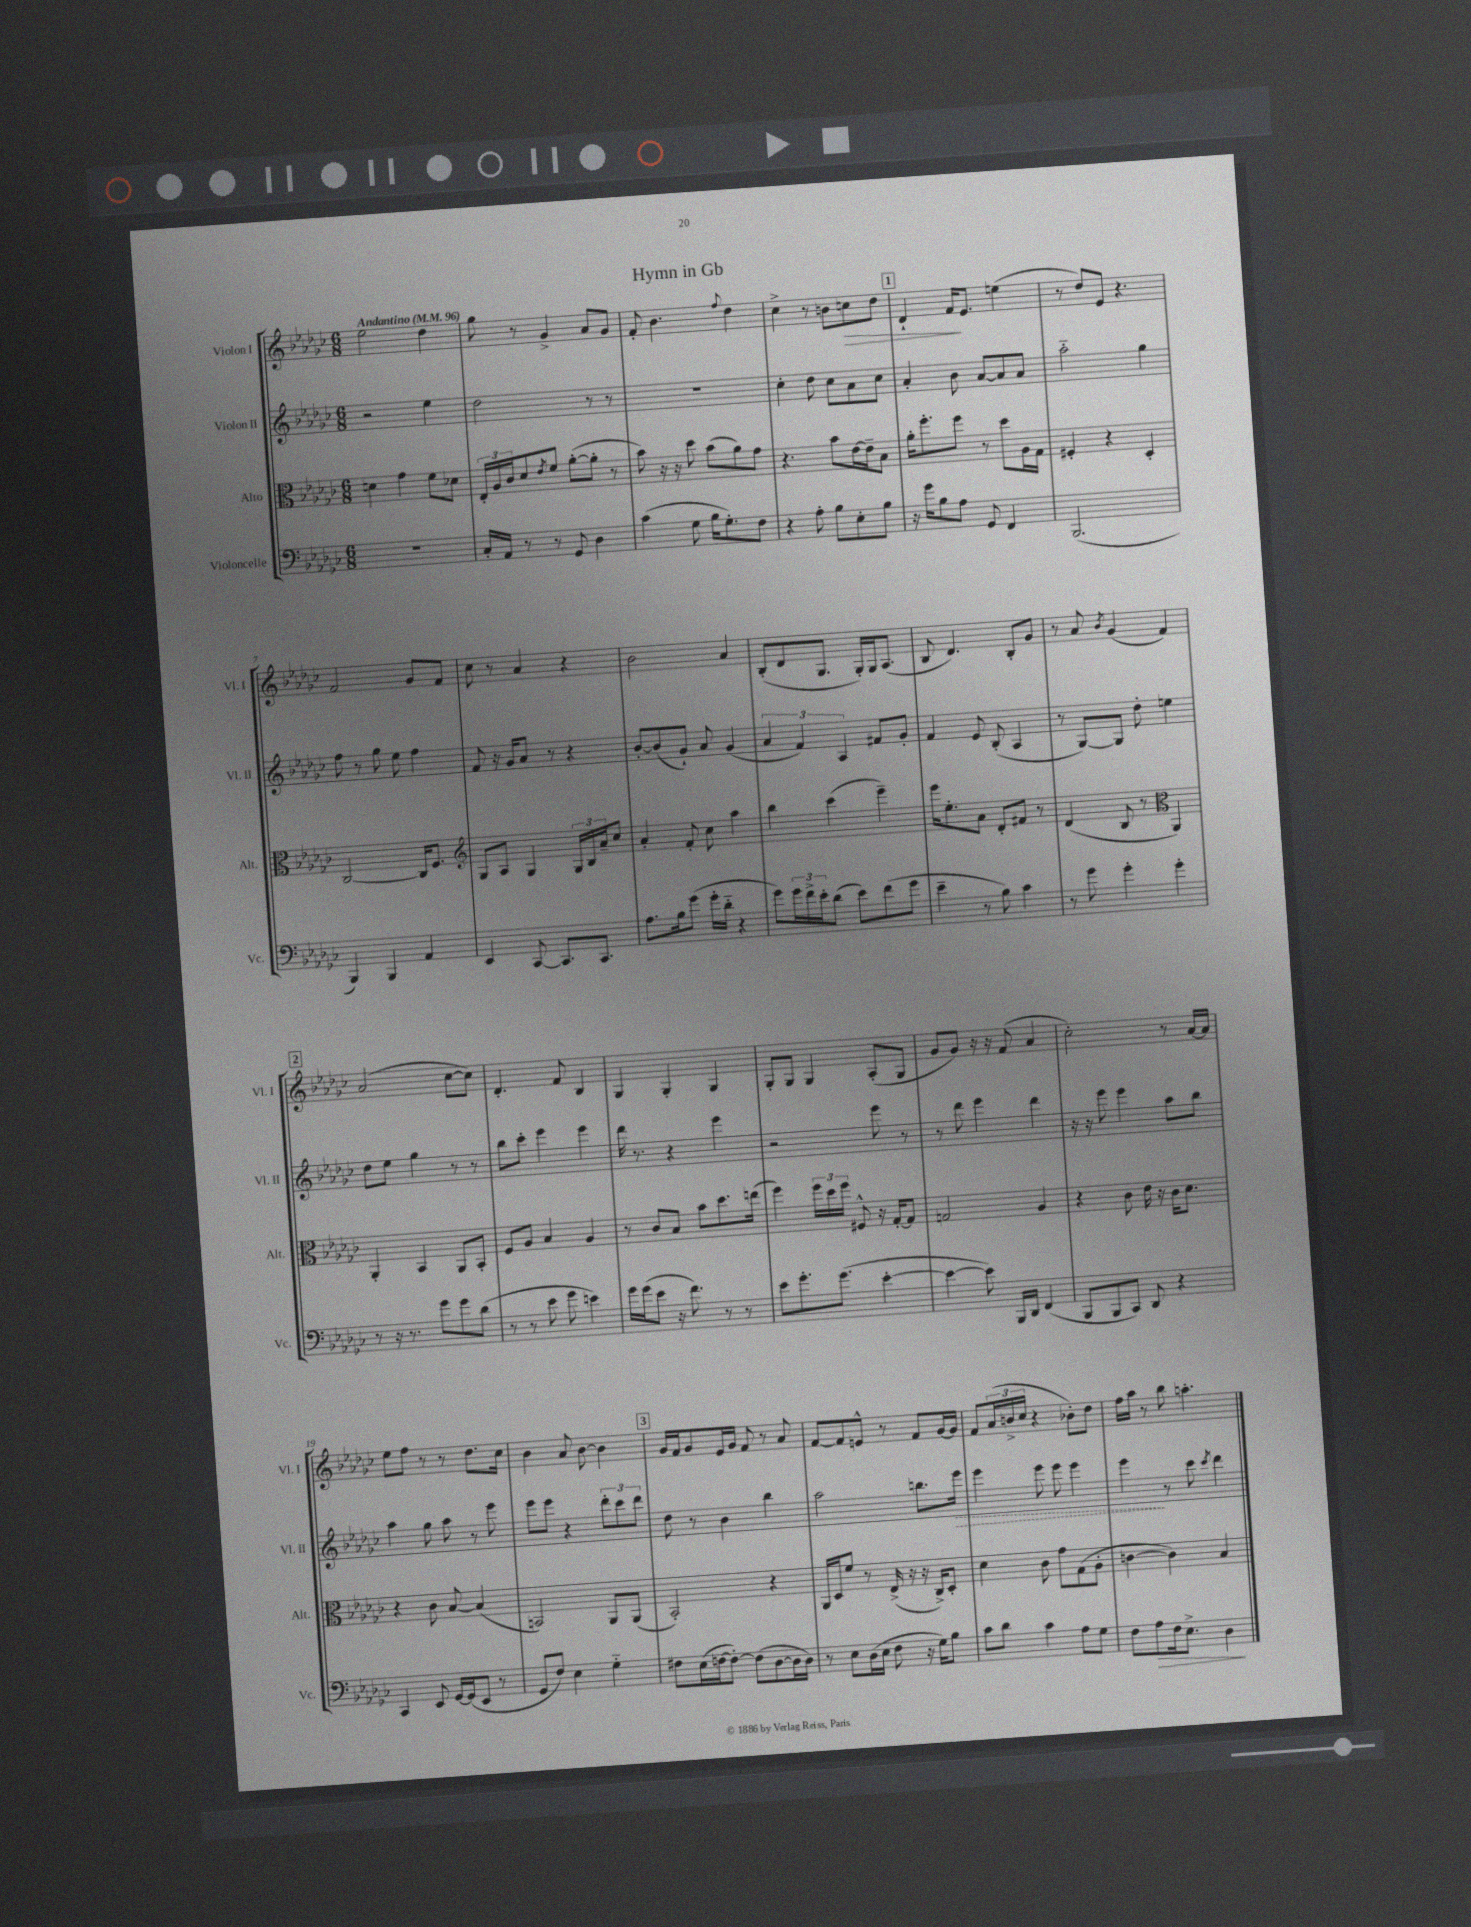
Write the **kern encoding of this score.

**kern	**kern	**kern	**kern
*staff4	*staff3	*staff2	*staff1
*clefF4	*clefC3	*clefG2	*clefG2
*k[b-e-a-d-g-c-]	*k[b-e-a-d-g-c-]	*k[b-e-a-d-g-c-]	*k[b-e-a-d-g-c-]
*M6/8	*M6/8	*M6/8	*M6/8
*MM96	*MM96	*MM96	*MM96
2.r	4d	2r	2ee-
.	4g-	.	.
.	8f	4ee-	4dd-
.	8d-	.	.
=	=	=	=
16C-'	24E-'	2dd-	8gg-
.	24A-	.	.
16AA-	.	.	.
.	24c-	.	.
8r	8d-	.	8r
.	8qe-	.	.
8r	8f	.	4g-^
8GG-	([8a-'	.	.
4D-	8a-']	8r	8a-
.	8r	8r	8g-
=	=	=	=
(4c-	8b-)	2.r	8f'
.	16r	.	4.b-
.	16r	.	.
8G-	8dd-	.	.
16B-	(8b-	.	.
8.G-')	.	.	.
.	.	.	8qqff
.	8a-)	.	4dd-
8F	8g-	.	.
=	=	=	=
4r	4.r	4cc-'	4cc-^
8A-'	.	8dd-	8r
8B-	8b-	8cc-	8b
8E-'	[16e-	8a-	8cc
.	16e-~]	.	.
8B-	8B-	8cc-	8dd-
=	=	=	=
16r	16a-'	4a-'	4d-`
16g-	8.ff'	.	.
8B-	.	.	.
8A-	8ff	8b-	16f
.	.	.	8.e-
8GG-	8r	[8a-	.
4FF	8dd-	8a-]	(4ee
.	16A-	8a-	.
.	16G-	.	.
=	=	=	=
(2.BBB-	4F#'	2aa-'~	8r
.	.	.	8dd-)
.	4r	.	8e-
.	.	.	4.r
.	4D-'	4gg-	.
=	=	=	=
4BBB-)	[2C-	8ff	2f
.	.	8r	.
4BBB-	.	8gg-	.
.	.	8ee-	.
4AA-	16C-]	4ff	8g-
.	8.F	.	.
.	.	.	8f
=	=	=	=
*	*clefG2	*	*
4EE-	8G-	8f	8cc-
.	8A-	16r	8r
.	.	16g-	.
[8CC-	4G-	8a-	4a-
8.CC-]	.	8r	.
.	24G-	4r	4r
.	24B-	.	.
8.CC-	.	.	.
.	24a-~	.	.
.	8cc-	.	.
=	=	=	=
8.A-	4a-'	[8b-'	2b-
.	.	(8b-]	.
16B-	.	.	.
(8g-	8f'	8g-`)	.
16g-'	8cc-	8a-	.
16d-'~	.	.	.
4r	4aa-	(4g-	4a-
=	=	=	=
8g-)	4bb-	6a-	(8B-'
24g-	.	.	8d-
24f^	.	6f)	.
24e-'	.	.	.
(8d-	(4ccc-	.	8.G-
.	.	6A-	.
8e-)	.	.	.
.	.	.	16G-')
(8f	4eee-~)	8f#	16G-
.	.	.	(8.A-
8g-	.	8g-'	.
=	=	=	=
4e-~	16eee-	4f	8B-
.	8.ee-'	.	.
.	.	.	4.d-)
8r	8a-	8e-	.
8B-)	8d-'	(8B-'	.
4c-	8f#	4A-	8B-'
.	8r	.	8g-
=	=	=	=
8r	(4d-	8r	8r
8g-	.	[8G-)	8a-
.	.	.	8qb-
4g-'	8B-	8G-]	(4g-
.	8r	8dd-'	.
*	*clefC3	*	*
4g-'	4AA-)	4ee	4f)
=	=	=	=
8r	4AA-'	8dd-	(2a-
16r	.	8ee-	.
8.r	.	.	.
.	4BB-	4gg-	.
8g-	.	.	.
8g-	8AA-	8r	[8cc-
(8d-	8BB-'	8r	8cc-])
=	=	=	=
8r	8F	8bb-	4.d-'
8r	8A-	8ccc-'	.
8e-	4B-	4eee-	.
8g-	.	.	8f
4e)	4A-	4eee-	4B-
=	=	=	=
16g-	8r	16ddd-	4G-
(16g-	.	8.r	.
8e-	8c-	.	.
16r	8B-	4r	4G-'
8.f)	.	.	.
.	8b-	.	.
8r	8.dd-	4eee-	4G-
8r	.	.	.
.	(16ee	.	.
=	=	=	=
8e-	4ff)	2r	8G-'
8.g-'	.	.	8G-
.	24ff	.	4G-
.	24dd-	.	.
(8.g-	.	.	.
.	24ff	.	.
.	8F#^^	.	.
[4e-'	16r	8eee-	(8A-'
.	[16G-'	.	.
.	8G-]	8r	8G-
=	=	=	=
4e-_	2G	8r	8g-
.	.	8ddd-	8g-)
8e-])	.	4eee-	16r
.	.	.	16r
16BBB-	.	.	(8f
16DD-	.	.	.
(4FF	4A-	4ddd-	4a-
=	=	=	=
8BBB-	4r	16r	2cc-')
.	.	16r	.
8BBB-	.	8eee-	.
8CC-)	8c-	4eee-	.
8DD-	16e-	.	.
.	16r	.	.
4r	16c-	8aa-	8r
.	8.d-	.	.
.	.	8bb-	[16a-
.	.	.	16a-]
=	=	=	=
4CC-	4r	4aa-	8ee-
.	.	.	8ff
8EE-	8c-	8gg-	8r
[16GG-	[8B-	8aa-	8r
(16GG-]	.	.	.
8EE-	(4B-]	8r	8.dd-
8r	.	8eee-	.
.	.	.	16cc-
=	=	=	=
8GG-	2BB)	8eee-	4b-
8F)	.	8eee-	.
4E-	.	4r	8a-
.	.	.	[8b-
4G-'~	8AA-	12ddd-'	4b-]
.	.	12ccc-	.
.	(8AA-	.	.
.	.	12ddd-	.
=	=	=	=
8F#	2BB-')	8dd-	16g-
.	.	.	16f
(16E-	.	8r	8g-
[16F	.	.	.
8F'_)	.	4b-	16e-
.	.	.	16g-
(8F]	.	.	8f
[8D-	4r	4bb-	8r
16D-]	.	.	8a-
16D-)	.	.	.
=	=	=	=
8r	16AA-	2aa-	[8f
.	16D-	.	.
8E-	8f	.	8f]
(16D-	8r	.	8e^^
16E-	.	.	.
8F	(16E-^	.	8r
.	16r	.	.
16r	16r	8.bb	8f
16G-)	16C-^)	.	.
8B-	8D-'	.	[16g-
.	.	16eee-	16g-]
=	=	=	=
8c-	4d-	4eee-	8f
8d-	.	.	(24a-
.	.	.	24b^
.	.	.	24cc-
4c-	8c-	8eee-	4r
.	8g-	8eee-	.
8A-	(8G-	4eee-	8b-')
8G-	8A-'	.	8dd-
=	=	=	=
8F	[4c	4eee-	16ff
.	.	.	16aa-
8A-	.	.	8r
16F	4c])	8r	8bb-
8.E-^	.	.	.
.	.	8ccc-	4.aa'
.	.	8qccc-	.
4D-	4B-	4ddd-	.
==	==	==	==
*-	*-	*-	*-
